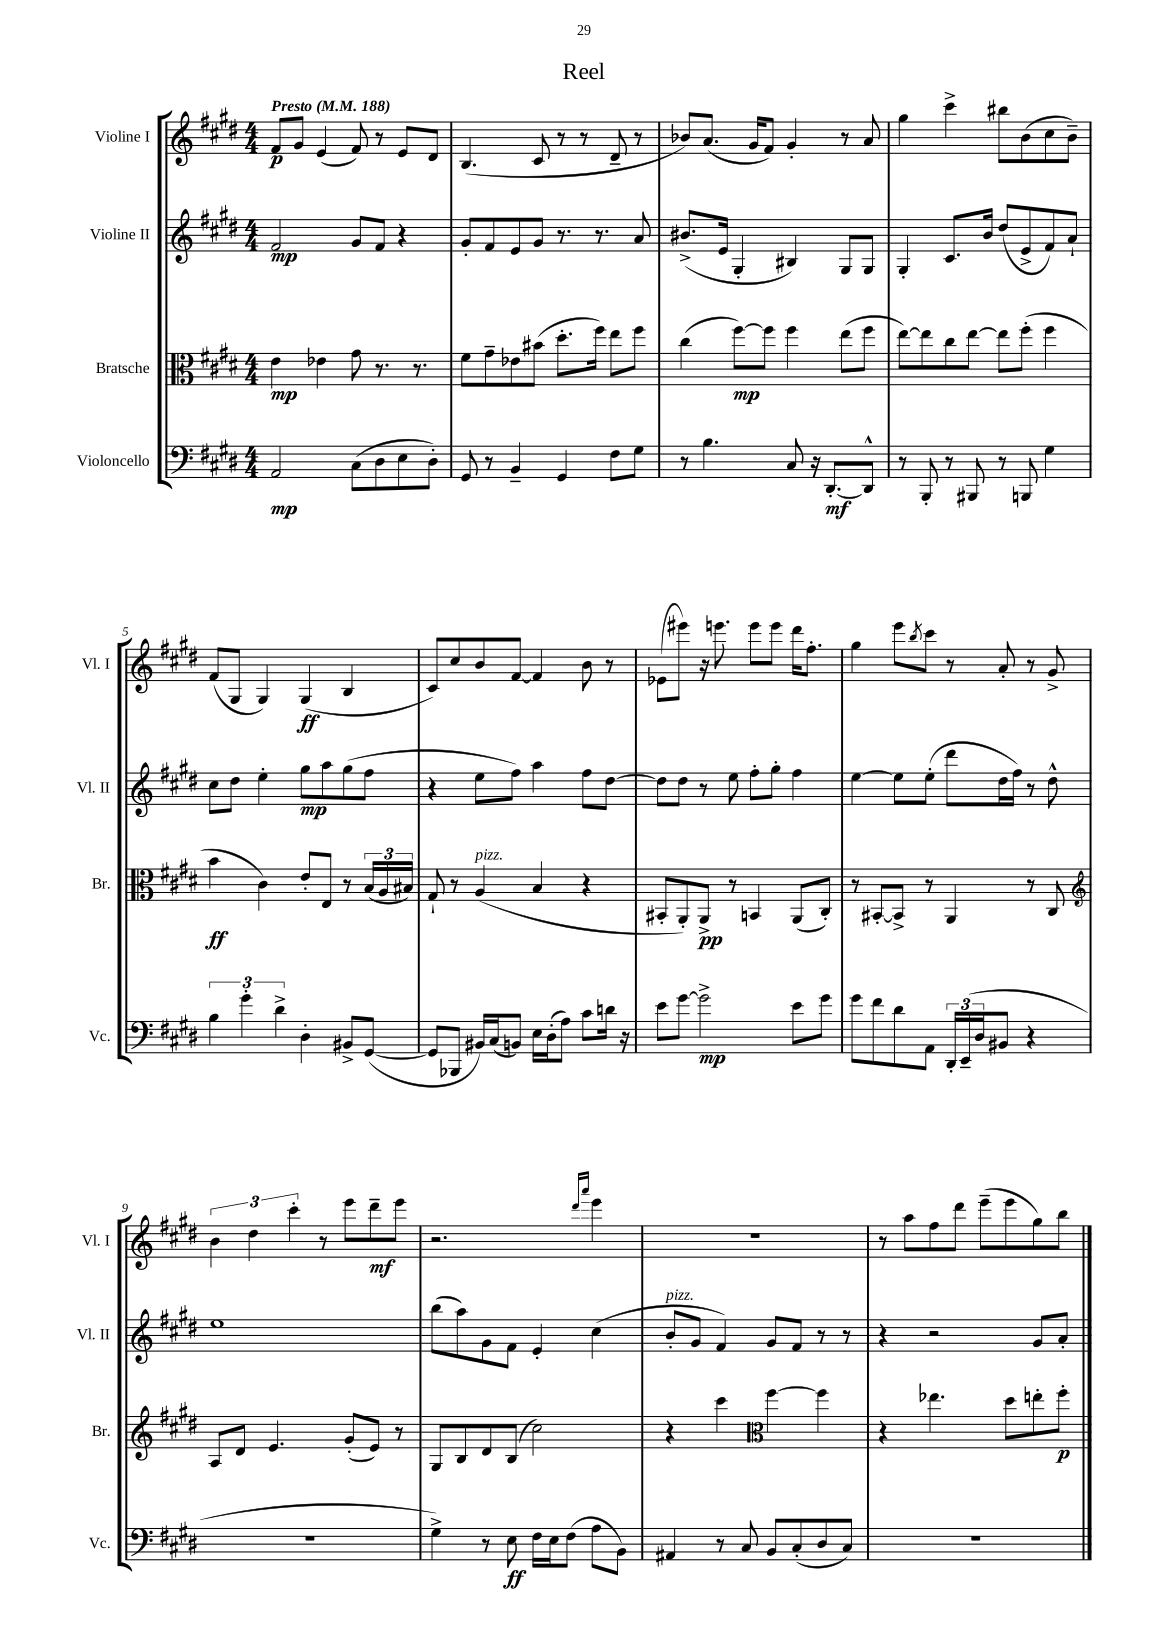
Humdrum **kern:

**kern	**dynam	**kern	**dynam	**kern	**dynam	**kern	**dynam
*part4	*part4	*part3	*part3	*part2	*part2	*part1	*part1
*staff4	*staff4	*staff3	*staff3	*staff2	*staff2	*staff1	*staff1
*I"Violoncello	*	*I"Bratsche	*	*I"Violine II	*	*I"Violine I	*
*I'Vc.	*	*I'Br.	*	*I'Vl. II	*	*I'Vl. I	*
*clefF4	*	*clefC3	*	*clefG2	*	*clefG2	*
*k[f#c#g#d#]	*	*k[f#c#g#d#]	*	*k[f#c#g#d#]	*	*k[f#c#g#d#]	*
*M4/4	*	*M4/4	*	*M4/4	*	*M4/4	*
*MM188	*	*MM188	*	*MM188	*	*MM188	*
=1	=1	=1	=1	=1	=1	=1	=1
!	!	!	!	!	!	!LO:TX:a:B:t=Presto	!
2AA/	mp	4e\	mp	2f#/	mp	8f#/L	p
.	.	.	.	.	.	8g#/J	.
.	.	4e-X\	.	.	.	(4e/	.
(8C#\L	.	8g#\	.	8g#/L	.	8f#/)	.
8D#\	.	8.r	.	8f#/J	.	8r	.
8E\	.	.	.	4r	.	8e/L	.
.	.	8.r	.	.	.	.	.
8D#'\J)	.	.	.	.	.	8d#/J	.
=2	=2	=2	=2	=2	=2	=2	=2
8GG#/	.	8f#\L	.	8g#'/L	.	(4.B/	.
8r	.	8g#~\	.	8f#/	.	.	.
4BB~/	.	8e-X\	.	8e/	.	.	.
.	.	(8b#X\J	.	8g#/J	.	8c#/	.
4GG#/	.	8.dd#'\L	.	8.r	.	8r	.
.	.	.	.	.	.	8r	.
.	.	16ff#\Jk)	.	8.r	.	.	.
8F#\L	.	8ee\L	.	.	.	8d#~/	.
8G#\J	.	8ff#\J	.	8a/	.	8r	.
=3	=3	=3	=3	=3	=3	=3	=3
8r	.	(4cc#\	.	(8.b#X^/L	.	8b-X/L)	.
4.B\	.	.	.	.	.	(8.a/J	.
.	.	.	.	16e/Jk	.	.	.
.	.	[8ff#\L)	mp	4G#'/	.	.	.
.	.	.	.	.	.	16g#/KL	.
.	.	8ff#\J]	.	.	.	8f#/J)	.
8C#/	.	4ff#\	.	4B#X/)	.	4g#'/	.
16r	.	.	.	.	.	.	.
[8.DD#'/L	mf	.	.	.	.	.	.
.	.	(8ee\L	.	8G#/L	.	8r	.
8DD#^^/J]	.	8ff#\J	.	8G#/J	.	8a/	.
=4	=4	=4	=4	=4	=4	=4	=4
8r	.	[8ee\L)	.	4G#'/	.	4gg#\	.
8BBB'/	.	8ee\]	.	.	.	.	.
8r	.	8cc#\	.	8.c#/L	.	4ccc#^\	.
8BBB#X/	.	[8ee\J	.	.	.	.	.
.	.	.	.	16b/Jk	.	.	.
8r	.	8ee\L]	.	(8dd#/L	.	8bb#X\L	.
8BBBn/	.	(8ff#'\J	.	8e^/	.	(8b\	.
4G#\	.	4ff#\	.	8f#/)	.	8cc#\	.
.	.	.	.	8a`/J	.	8b~\J)	.
!!LO:LB:g=z
=5	=5	=5	=5	=5	=5	=5	=5
6B\	.	4b\	ff	8cc#\L	.	(8f#/L	.
.	.	.	.	8dd#\J	.	8G#/J	.
6g#'\	.	.	.	.	.	.	.
.	.	4c#\)	.	4ee'\	.	4G#/)	.
6d#^\	.	.	.	.	.	.	.
4D#'\	.	8e'/L	.	8gg#\L	mp	(4G#/	ff
.	.	8E/J	.	8aa\	.	.	.
8BB#X^/L	.	8r	.	(8gg#\	.	4B/	.
([8GG#/J	.	(24B/LL	.	8ff#\J	.	.	.
.	.	24A/	.	.	.	.	.
.	.	24B#X/JJ)	.	.	.	.	.
=6	=6	=6	=6	=6	=6	=6	=6
8GG#/L]	.	8G#`/	.	4r	.	8c#/L)	.
8BBB-X/J	.	8r	.	.	.	8cc#/	.
!	!	!LO:TX:a:i:t=pizz.	!	!	!	!	!
16BB#X/LL)	.	(4A/	.	8ee\L	.	8b/	.
(16C#/J	.	.	.	.	.	.	.
8BBn/J)	.	.	.	8ff#\J)	.	[8f#/J	.
16E\LL	.	4B/	.	4aa\	.	4f#/]	.
(16D#'\J	.	.	.	.	.	.	.
8A\J)	.	.	.	.	.	.	.
8c#\L	.	4r	.	8ff#\L	.	8b\	.
16dn\Jk	.	.	.	[8dd#\J	.	8r	.
16r	.	.	.	.	.	.	.
=7	=7	=7	=7	=7	=7	=7	=7
8e\L	.	8BB#X'/L	.	8dd#\L]	.	(8e-X\L	.
[8g#\J	.	8AA'/)	.	8dd#\J	.	8eee#X\J)	.
2g#^\]	mp	8AA^/J	pp	8r	.	16r	.
.	.	.	.	.	.	8.eeen\	.
.	.	8r	.	8ee\	.	.	.
.	.	4BBn/	.	8ff#'\L	.	8eee\L	.
.	.	.	.	8gg#'\J	.	8eee\J	.
8e\L	.	(8AA/L	.	4ff#\	.	16ddd#\KL	.
.	.	.	.	.	.	8.ff#'\J	.
8g#\J	.	8C#'/J)	.	.	.	.	.
=8	=8	=8	=8	=8	=8	=8	=8
8g#\L	.	8r	.	[4ee\	.	4gg#\	.
8f#\	.	[8BB#X'/L	.	.	.	.	.
8d#\	.	8BB#^/J]	.	8ee\L]	.	8eee\L	.
.	.	.	.	.	.	8qbb/	.
8AA\J	.	8r	.	(8ee'\J	.	8ccc#\J	.
24DD#'/LL	.	4AA/	.	8ddd#\L	.	8r	.
(24EE~/	.	.	.	.	.	.	.
24D#/J	.	.	.	.	.	.	.
8BB#X/J	.	.	.	16dd#\L	.	8a'/	.
.	.	.	.	16ff#\JJ)	.	.	.
4r	.	8r	.	8r	.	8r	.
.	.	8C#/	.	8dd#^^\	.	8g#^/	.
!!LO:LB:g=z
=9	=9	=9	=9	=9	=9	=9	=9
*	*	*clefG2	*	*	*	*	*
1r	.	8A/L	.	1ee	.	6b\	.
.	.	8d#/J	.	.	.	.	.
.	.	.	.	.	.	6dd#\	.
.	.	4.e/	.	.	.	.	.
.	.	.	.	.	.	6ccc#'\	.
.	.	.	.	.	.	8r	.
.	.	(8g#'/L	.	.	.	8eee\L	.
.	.	8e/J)	.	.	.	8ddd#~\	mf
.	.	8r	.	.	.	8eee\J	.
=10	=10	=10	=10	=10	=10	=10	=10
4G#^\)	.	8G#/L	.	(8bb\L	.	2.r	.
.	.	8B/	.	8aa\)	.	.	.
8r	.	8d#/	.	8g#\	.	.	.
8E\	ff	(8B/J	.	8f#\J	.	.	.
16F#\LL	.	2cc#\)	.	4e'/	.	.	.
16E\J	.	.	.	.	.	.	.
(8F#\J	.	.	.	.	.	.	.
.	.	.	.	.	.	16qqddd#/LL	.
.	.	.	.	.	.	16qqaaa/JJ	.
8A\L	.	.	.	(4cc#\	.	4eee\	.
8BB\J)	.	.	.	.	.	.	.
=11	=11	=11	=11	=11	=11	=11	=11
!	!	!	!	!LO:TX:a:i:t=pizz.	!	!	!
4AA#X/	.	4r	.	8b'/L	.	1r	.
.	.	.	.	8g#/J	.	.	.
8r	.	4ccc#\	.	4f#/)	.	.	.
8C#/	.	.	.	.	.	.	.
*	*	*clefC3	*	*	*	*	*
8BB/L	.	[4ff#\	.	8g#/L	.	.	.
(8C#'/	.	.	.	8f#/J	.	.	.
8D#/	.	4ff#\]	.	8r	.	.	.
8C#/J)	.	.	.	8r	.	.	.
=12	=12	=12	=12	=12	=12	=12	=12
1r	.	4r	.	4r	.	8r	.
.	.	.	.	.	.	8aa\L	.
.	.	4.ee-X\	.	2r	.	8ff#\	.
.	.	.	.	.	.	8ddd#\J	.
.	.	.	.	.	.	(8eee~\L	.
.	.	8dd#\L	.	.	.	8eee\	.
.	.	8een'\	.	8g#/L	.	8gg#\)	.
.	.	8ff#'\J	p	8a'/J	.	8bb\J	.
==	==	==	==	==	==	==	==
*-	*-	*-	*-	*-	*-	*-	*-
